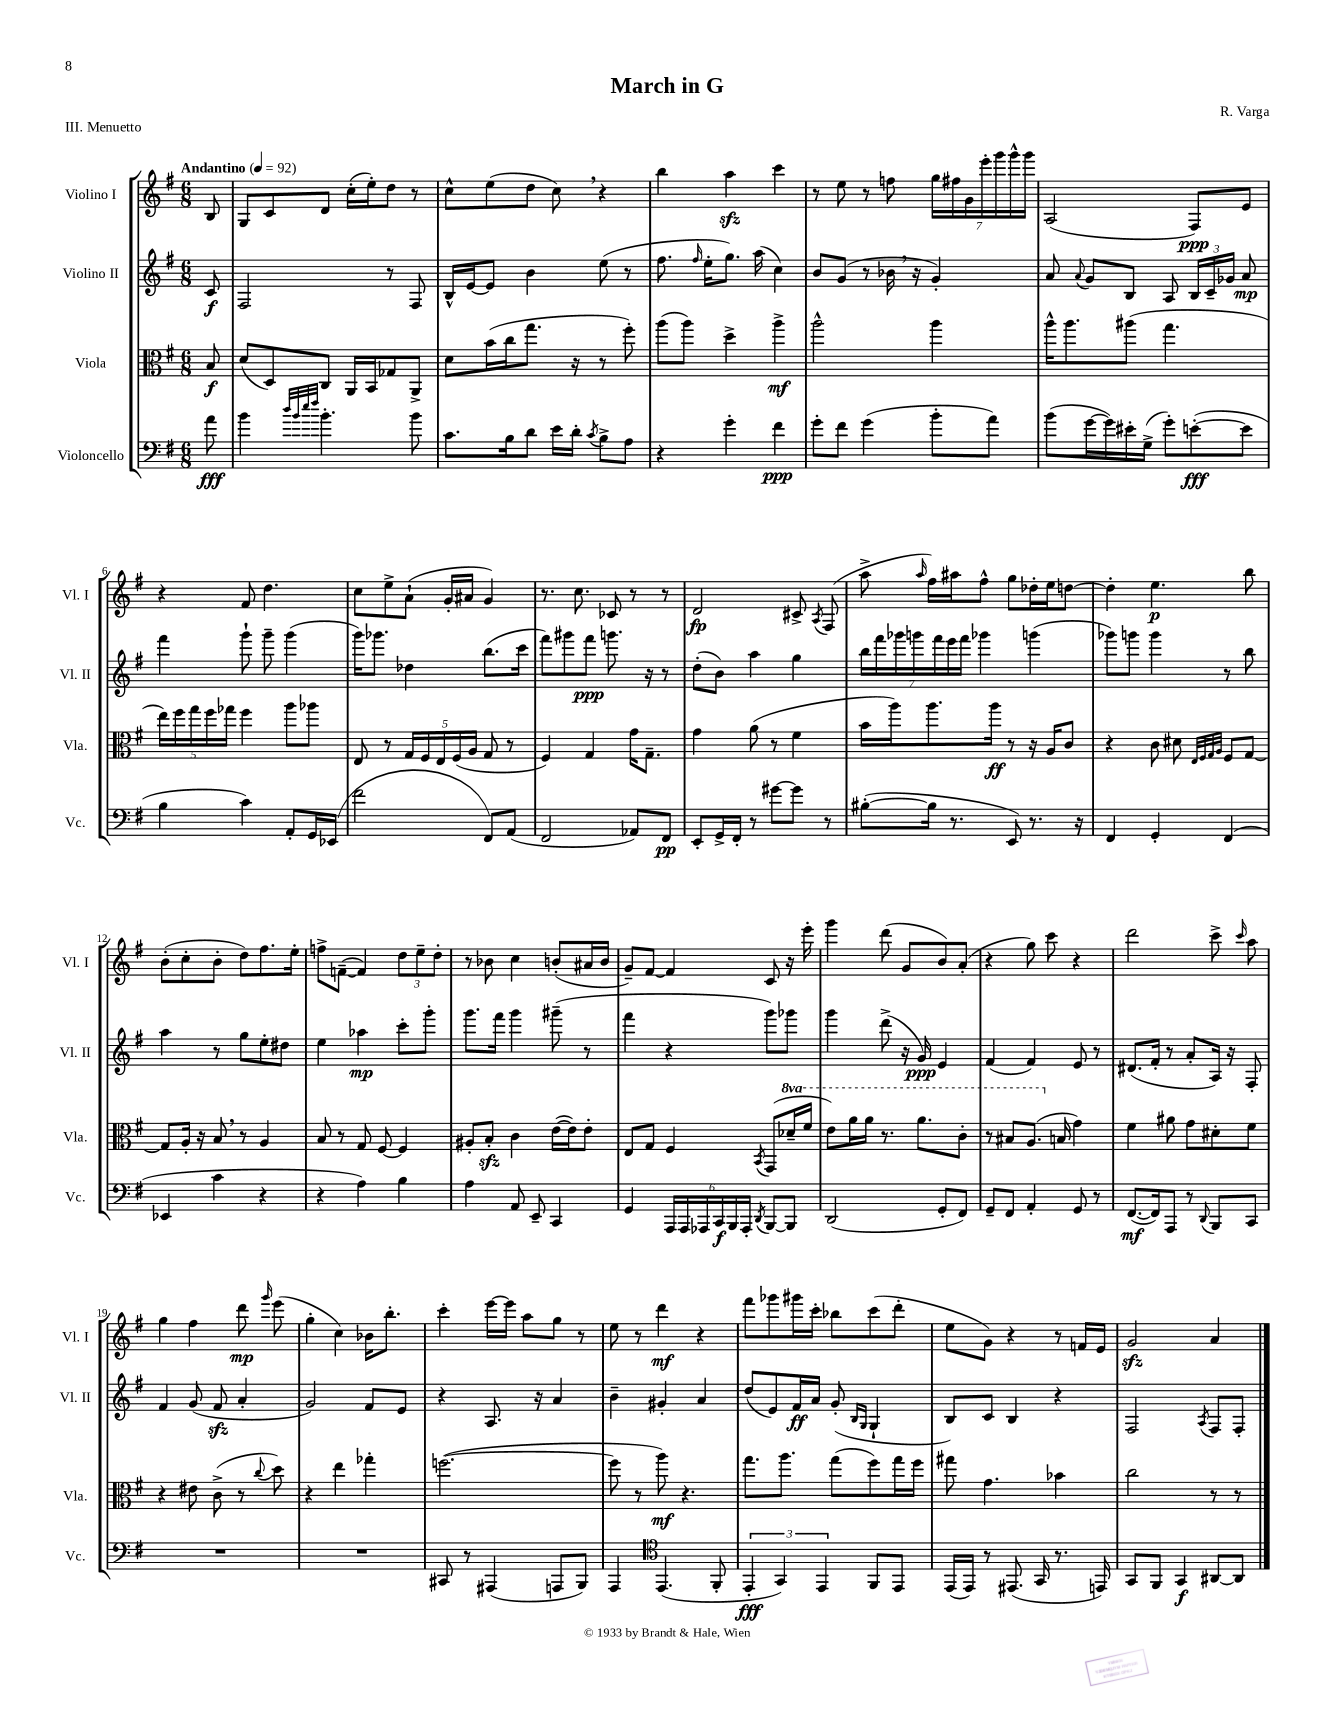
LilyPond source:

\header { title = "March in G" composer = "R. Varga" piece = "III. Menuetto" }
<<
\new StaffGroup <<
\new Staff = "s0" \with { instrumentName = "Violino I" shortInstrumentName = "Vl. I" } {
    \clef treble \key g \major \numericTimeSignature \time 6/8 \partial 8 \tempo "Andantino" 4 = 92
    \autoBeamOff b8 |
    g8[ c'8 d'8] c''16[-.( e''16-.) d''8] r8 |
    c''8[-^ e''8( d''8] c''8) \breathe r4 |
    b''4 a''4\sfz c'''4 |
    r8 e''8 r8 f''8 \tuplet 7/4 { g''16[ fis''16 g'16 e'''16-. g'''16 g'''16-^ g'''16] } |
    a2( fis8[\ppp) e'8] |
    r4 fis'8 d''4. |
    c''8[ e''8-> a'8]-!( g'16[-. ais'16] g'4) |
    r8. c''8. ces'8 r8 r8 |
    d'2\fp cis'8-> \acciaccatura { a8 } fis8( |
    a''8-> \grace { a''16 } fis''16[) ais''16 fis''8]-^ g''8[ des''16-. e''16 d''8]~ |
    d''4-. e''4.\p b''8 |
    b'8[-.( c''8-. b'8]-. d''8[) fis''8. e''16]-. |
    f''8[-> f'8]~--( f'4) \tuplet 3/2 { d''8[ e''8-- d''8]-. } |
    r8 bes'8 c''4 b'8[-.( ais'16 b'16] |
    g'8[--) fis'8]~ fis'4 c'8 r16 e'''16-. |
    g'''4 d'''8( g'8[ b'8) a'8]-.( |
    r4 g''8) c'''8 r4 |
    d'''2 c'''8-> \grace { c'''16 } a''8 |
    g''4 fis''4 d'''8\mp \grace { g'''16 } e'''8( |
    g''4-. c''4) bes'16[ b''8.]-. |
    c'''4-. e'''16[~ e'''16] a''8[ g''8] r8 |
    e''8 r8 d'''4\mf r4 |
    fis'''8[ ges'''8 gis'''16 c'''16]-. bes''8[ c'''8( d'''8]-. |
    e''8[ g'8]) r4 r8 f'16[ e'16] |
    g'2\sfz a'4 \bar "|." |
}
\new Staff = "s1" \with { instrumentName = "Violino II" shortInstrumentName = "Vl. II" } {
    \clef treble \key g \major \numericTimeSignature \time 6/8 \partial 8
    \autoBeamOff c'8\f |
    fis2 r8 fis8 |
    b16[-^ e'16~ e'8] b'4 e''8( r8 |
    fis''8. \grace { fis''16 } e''16[-. g''8.]) a''16( c''4) |
    b'8[ g'8]( r8 bes'16 \breathe r16 g'4-.) |
    a'8 \appoggiatura { a'8 } g'8[ b8] a8 \tuplet 3/2 { b16[ c'16-- ges'16] } a'8\mp |
    fis'''4 g'''8-! g'''8-- g'''4( |
    g'''16[) ges'''8.] des''4 b''8.[( c'''16] |
    fis'''8[) gis'''8 fis'''8]\ppp g'''8. r16 r8 |
    d''8[-.( b'8]) a''4 g''4 |
    \tuplet 7/4 { b''16[ fis'''16 ges'''16 g'''16 fis'''16 e'''16 fis'''16] } ges'''4 g'''4( |
    ges'''8[) g'''8] g'''4 r8 b''8 |
    a''4 r8 g''8[ e''8-. dis''8] |
    e''4 aes''4\mp c'''8[-. g'''8]-. |
    g'''8.[ fis'''16] g'''4 gis'''8--( r8 |
    fis'''4 r4 g'''8[) ges'''8] |
    g'''4 d'''8->( r16 g'16\ppp) e'4 |
    fis'4( fis'4) e'8 r8 |
    dis'8.[( fis'16]-. r8 a'8[-. a16]) r16 fis8-. |
    fis'4 g'8( fis'8\sfz a'4-. |
    g'2) fis'8[ e'8] |
    r4 a8. r16 a'4 |
    b'4-- gis'4-. a'4 |
    d''8[( e'8) fis'16\ff a'16] g'8-.( \grace { b16[ g16] } g4-! |
    b8[) c'8] b4 r4 |
    fis2 \acciaccatura { a8 } fis8[ fis8]-. \bar "|." |
}
\new Staff = "s2" \with { instrumentName = "Viola" shortInstrumentName = "Vla." } {
    \clef alto \key g \major \numericTimeSignature \time 6/8 \set Staff.ottavationMarkups = #ottavation-simple-ordinals \partial 8
    \autoBeamOff b8\f |
    d'8[( d8) c8] a,16[ b,16 ges8 a,8]-> |
    d'8[ b'16( c''16 g''8.] r16 r8 fis''8-.) |
    a''8[( a''8]) d''4-> a''4->\mf |
    a''2-^ a''4 |
    a''16[-^ a''8. ais''8]( g''4. |
    \tuplet 5/4 { e''16[) fis''16 g''16 fis''16 ges''16] } fis''4 a''8[ aes''8] |
    e8 r8 \tuplet 5/4 { g16[ fis16 e16 fis16( a16] } g8 r8 |
    fis4) g4 g'16[ g8.]-- |
    g'4 a'8( r8 fis'4 |
    b'16[ a''16) a''8. a''16]\ff r8 r16 a16[ c'8] |
    r4 c'8 dis'8 \grace { e32[ fis32 g32 a32] } fis8[ g8]~ |
    g8[ a16]-. r16 b8 \breathe r8 a4 |
    b8 r8 g8 fis8~ fis4 |
    ais8[-. b8]-.\sfz c'4 e'16[~( e'16) e'8]-. |
    e8[ g8] fis4 \acciaccatura { b,8 } g,8[( \ottava #1 des''16-- fis''16] |
    e''8[) a''16 a''16] r8. a''8.[ c''8]-. |
    r8 bis'8[ a'8.]( \ottava #0 b!16 g'4) |
    fis'4 ais'8 g'8[ dis'8-. fis'8] |
    r4 eis'8 c'8->( r8 \appoggiatura { c''8 } d''8) |
    r4 e''4 ges''4-. |
    f''2.~( |
    f''8 r8 a''8\mf) r4. |
    g''8.[ a''8.] g''8[( fis''8) g''16 fis''16] |
    gis''8 g'4. bes'4 |
    c''2 r8 r8 \bar "|." |
}
\new Staff = "s3" \with { instrumentName = "Violoncello" shortInstrumentName = "Vc." } {
    \clef bass \key g \major \numericTimeSignature \time 6/8 \partial 8
    \autoBeamOff a'8\fff |
    b'4 \grace { d''32[ b'32 e''32 fis''32] } b'4.-. b'8 |
    c'8.[ b16 d'8] e'16[ d'16]-. \acciaccatura { c'8 } b8[-> a8] |
    r4 g'4-. fis'4\ppp |
    g'8[-. fis'8] g'4( b'8[-. a'8]) |
    b'8[( g'16~ g'16) eis'16-. g16]->( g'8[-.) e'8~-.\fff( e'8] |
    b4 c'4) a,8[-. g,16 ees,16]( |
    fis'2 fis,8[) a,8]( |
    fis,2 aes,8[) fis,8]\pp |
    e,8[-. g,16-> fis,16]-. r8 gis'8[~ gis'8] r8 |
    bis8[~-.( bis16] r8. e,8) r8. r16 |
    fis,4 g,4-. fis,4( |
    ees,4 c'4 r4 |
    r4 a4) b4 |
    a4 a,8 e,8-- c,4 |
    g,4 \tuplet 6/4 { a,,16[ a,,16 aes,,16 c,16\f b,,16 aes,,16]-. } \acciaccatura { d,8 } b,,8[~ b,,8] |
    d,2( g,8[-. fis,8]) |
    g,8[-- fis,8] a,4-. g,8 r8 |
    fis,8.[~\mf( fis,16) a,,8] r8 \appoggiatura { d,8 } b,,8[ c,8] |
    R2. |
    R2. |
    cis,8 r8 ais,,4( a,,8[ b,,8]) |
    a,,4 \clef tenor e,4.( fis,8-. |
    \tuplet 3/2 { e,4-.\fff g,4) e,4 } fis,8[ e,8] |
    e,16[( e,16]) r8 eis,8.( g,16 r8. e,16) |
    g,8[ fis,8] g,4\f ais,8[~ ais,8] \bar "|." |
}
>>
>>
